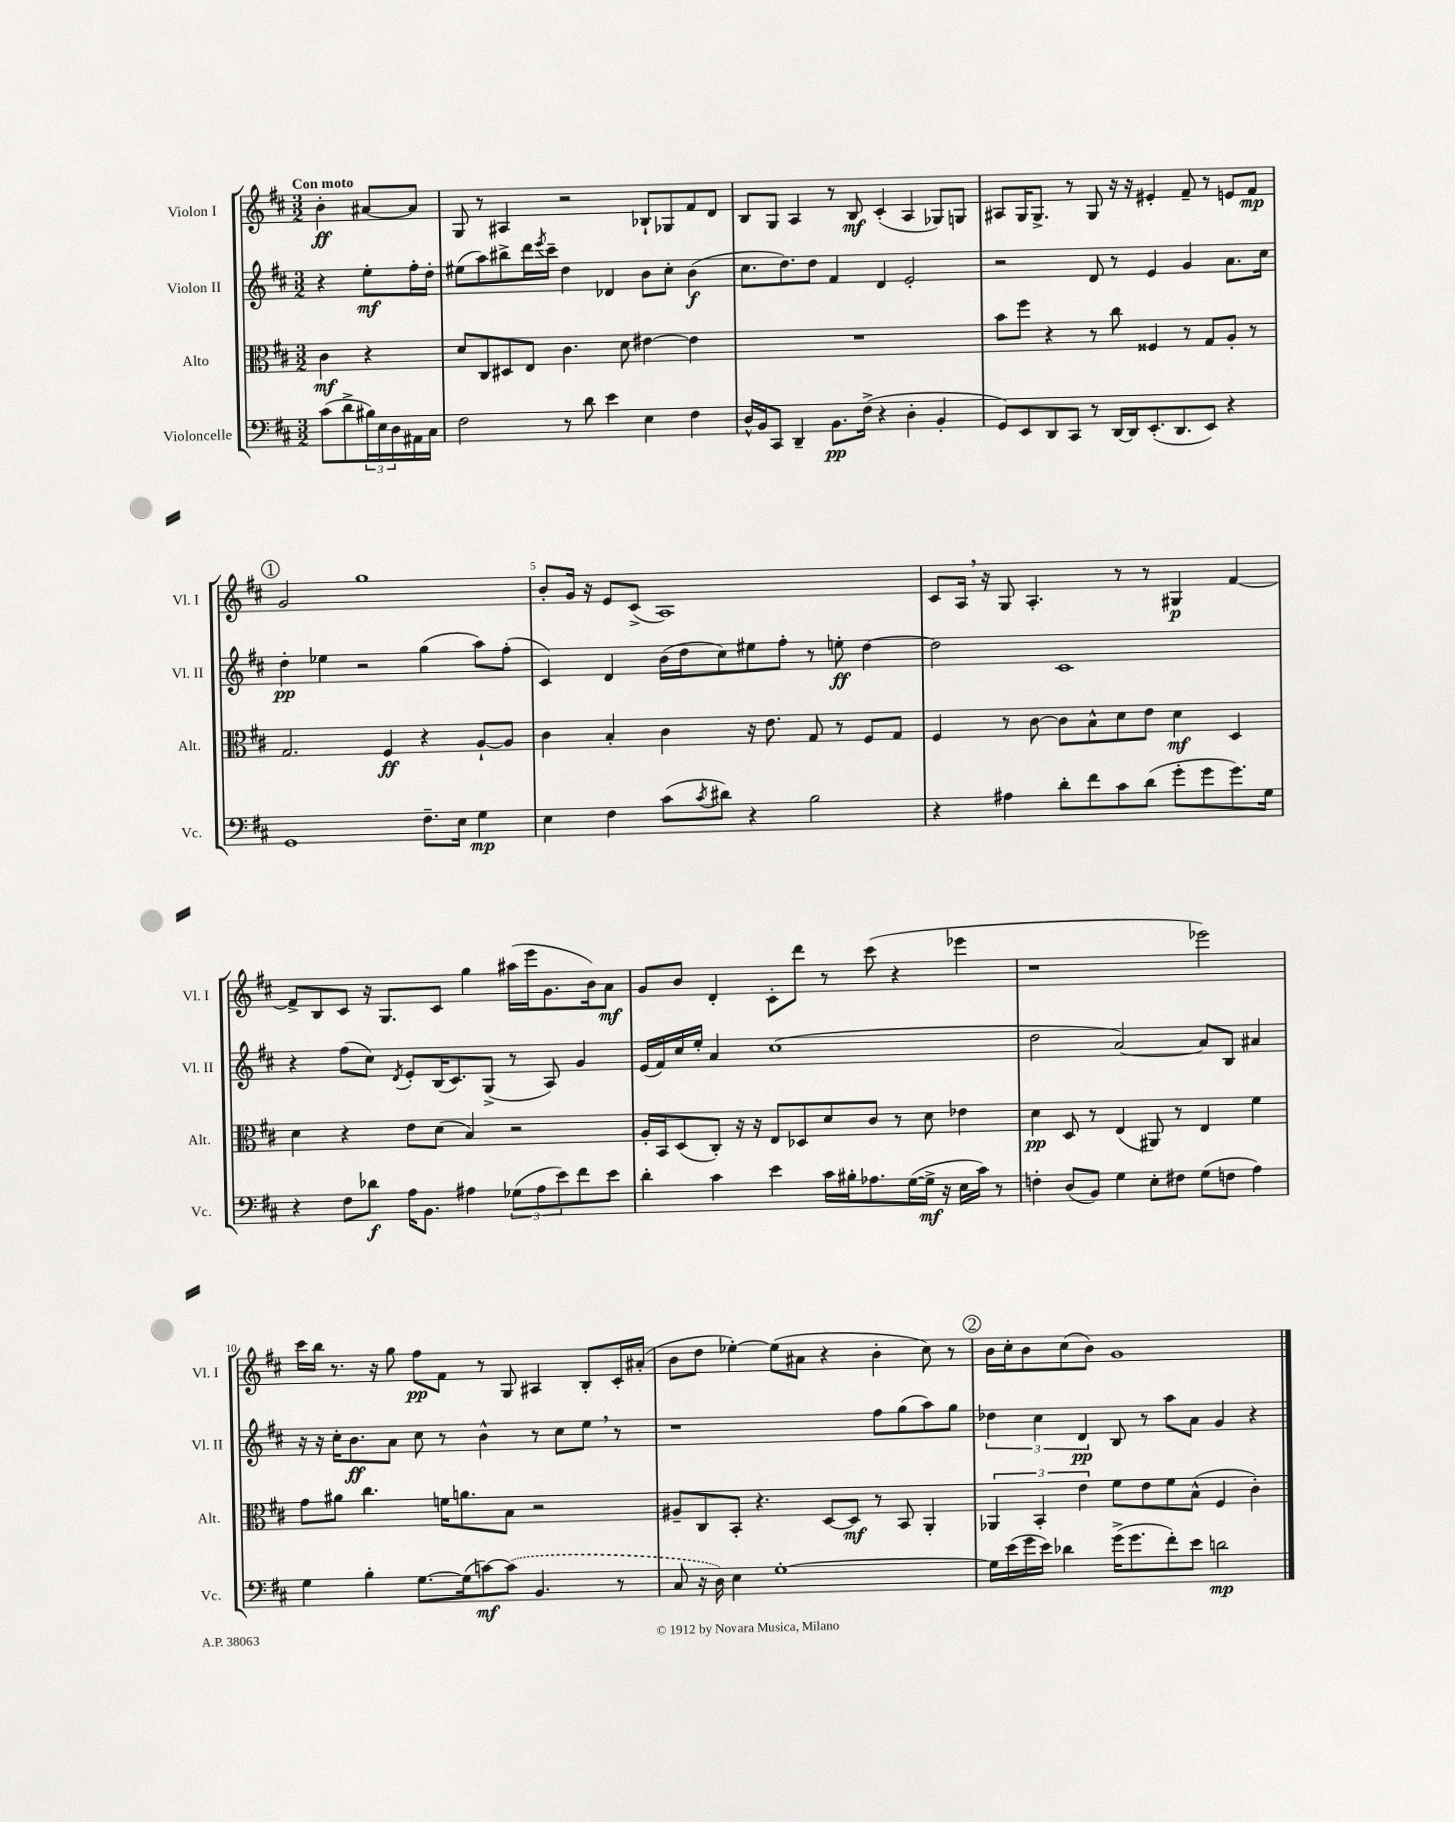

**kern	**kern	**kern	**kern
*staff4	*staff3	*staff2	*staff1
*clefF4	*clefC3	*clefG2	*clefG2
*k[f#c#]	*k[f#c#]	*k[f#c#]	*k[f#c#]
*M3/2	*M3/2	*M3/2	*M3/2
(8c#	4c#	4r	4b'
8d^	.	.	.
24B#)	4r	8ee'	[8a#
24E	.	.	.
24D	.	.	.
16AA#	.	16ff#'	8a#]
16C#	.	16dd'	.
=	=	=	=
2F#	8d	(8ee#	8G
.	8C#	8aa)	8r
.	8D#	8bb#^	4A#
.	8E	16ddd	.
.	.	8qeee	.
.	.	16ccc#~	.
8r	4.c#	4dd	2r
8d	.	.	.
4e	.	4d-	.
.	8d	.	.
4E	[4e#	8b	8B-`
.	.	8cc#'	8G-
4F#	4e#]	(4b	8f#
.	.	.	8d
=	=	=	=
16D^^	1.r	8.cc#	8B
16BB	.	.	.
8CC#	.	.	8G
.	.	8.dd)	.
4DD~	.	.	4A
.	.	8dd	.
8.BB	.	4f#	8r
.	.	.	8B
(16F#^	.	.	.
4r	.	4d	(4c#'
4D'	.	2e'	4A
4BB'	.	.	8G-)
.	.	.	8G
=	=	=	=
8GG)	8b	2r	8A#
8EE	8ff#	.	16G
.	.	.	8.G^
8DD	4r	.	.
8CC#	.	.	8r
8r	8r	8d	8G
[16DD	8cc#	8r	16r
16DD]	.	.	16r
(8.EE'	4F##	4e	4e#'
8.DD	.	.	.
.	8r	4g	8f#~
8EE)	8G	.	8r
4r	8A'	8.a	8e
.	8r	.	8f#
.	.	16cc#	.
=	=	=	=
1GG	2.G	4dd'	2g
.	.	4ee-	.
.	.	2r	1gg
.	4F#	.	.
8.F#~	4r	(4gg	.
16E	.	.	.
4G	[8A`	8aa)	.
.	8A]	(8ff#'	.
=	=	=	=
4E	4c#	4c#)	8b'
.	.	.	16g
.	.	.	16r
4F#	4B'	4d	8e
.	.	.	(8c#^
(8c#	4c#	(16b	1A)
.	.	16dd	.
8qc#	.	.	.
8d#)	.	8cc#)	.
4r	16r	8ee#	.
.	8.e	.	.
.	.	8ff#'	.
2B	8G	8r	.
.	8r	8ee'	.
.	8F#	[4dd	.
.	8G	.	.
=	=	=	=
4r	4F#	2dd]	8c#
.	.	.	16A
.	.	.	16r
4A#	8r	.	8G
.	[8c#	.	4.A'
8d'	8c#]	1c#	.
8f#	8B^^	.	.
8c#	8d	.	8r
(8d	8e	.	8r
8g'	4d	.	4G#
8g	.	.	.
8.g)	4D	.	[4f#
16G	.	.	.
=	=	=	=
4r	4d	4r	8f#^]
.	.	.	8B
8F#	4r	(8ff#	8c#
8d-	.	8cc#)	16r
.	.	.	8.G
.	.	8qd	.
16A	8e	8e'	.
8.BB	.	.	.
.	(8d	(16B	8c#
.	.	8.c#)	.
4A#	4B)	.	4gg
.	.	(8G^	.
(12G-	2r	8r	(16aa#
.	.	.	16eee
12A#	.	.	.
.	.	8A)	8.g
12e)	.	.	.
8f#	.	4g	.
.	.	.	16b)
8e	.	.	8a
=	=	=	=
4d'	16A'	(16e	8g
.	16BB	16f#)	.
.	(8D	16cc#	8b
.	.	16ee'	.
4c#	8C#')	4a	4d'
.	16r	.	.
.	16r	.	.
4e	8E	(1cc#	8c#'
.	8D-	.	8ddd
16c#	8d	.	8r
16B#'	.	.	.
8.A-	8c#	.	(8ccc#
.	8r	.	4r
([16G	.	.	.
16G^]	8d	.	.
16r	.	.	.
16E	4e-	.	4eee-
16c#)	.	.	.
8r	.	.	.
=	=	=	=
4F'	4d	2dd	1r
(8D	8D	.	.
8BB)	8r	.	.
4G	(4E	[2a)	.
8E'	8AA#)	.	.
8F#	8r	.	.
(8G	4E	8a]	2eee-)
8F	.	8B	.
4A)	4f#	4a#	.
=	=	=	=
4G	8g	16r	16ccc#
.	.	16r	16bb
.	8a#	16cc#'	8.r
.	.	8.b	.
4B'	4.cc#	.	.
.	.	.	16r
.	.	8a	8gg
[8.G	.	8cc#	8ff#
.	16f	8r	8f#
(16G]	8.a	.	.
[8c)	.	4b^^	8r
(8c]	8B	.	8G
4.BB	2r	8r	4A#
.	.	8cc#	.
.	.	8ee	8B'
8r	.	8r	16c#'
.	.	.	(16a#'
=	=	=	=
8C#	8A#~	1r	8b
16r	8C#	.	8dd
16D)	.	.	.
4E	8BB'	.	[4ee-')
.	4.r	.	.
[1G'	.	.	(8ee-]
.	.	.	8a#
.	[8D	.	4r
.	8D]	.	.
.	8r	8ff#	4b'
.	8BB	(8gg	.
.	4AA'	8aa)	8cc#)
.	.	8gg	8r
=	=	=	=
16G]	6AA-	6dd-	16b
(16e	.	.	16cc#'
16g	.	.	8b
.	6BB'	6cc#	.
16e)	.	.	.
4d-	.	.	(8cc#
.	6e	6d	.
.	.	.	8b)
(16g^	8f#	8B	1g
8.g	.	.	.
.	8e	8r	.
8f#')	8f#	8aa	.
8e	(8B^^	8a	.
2d	4F#	4g	.
.	4c#')	4r	.
==	==	==	==
*-	*-	*-	*-
